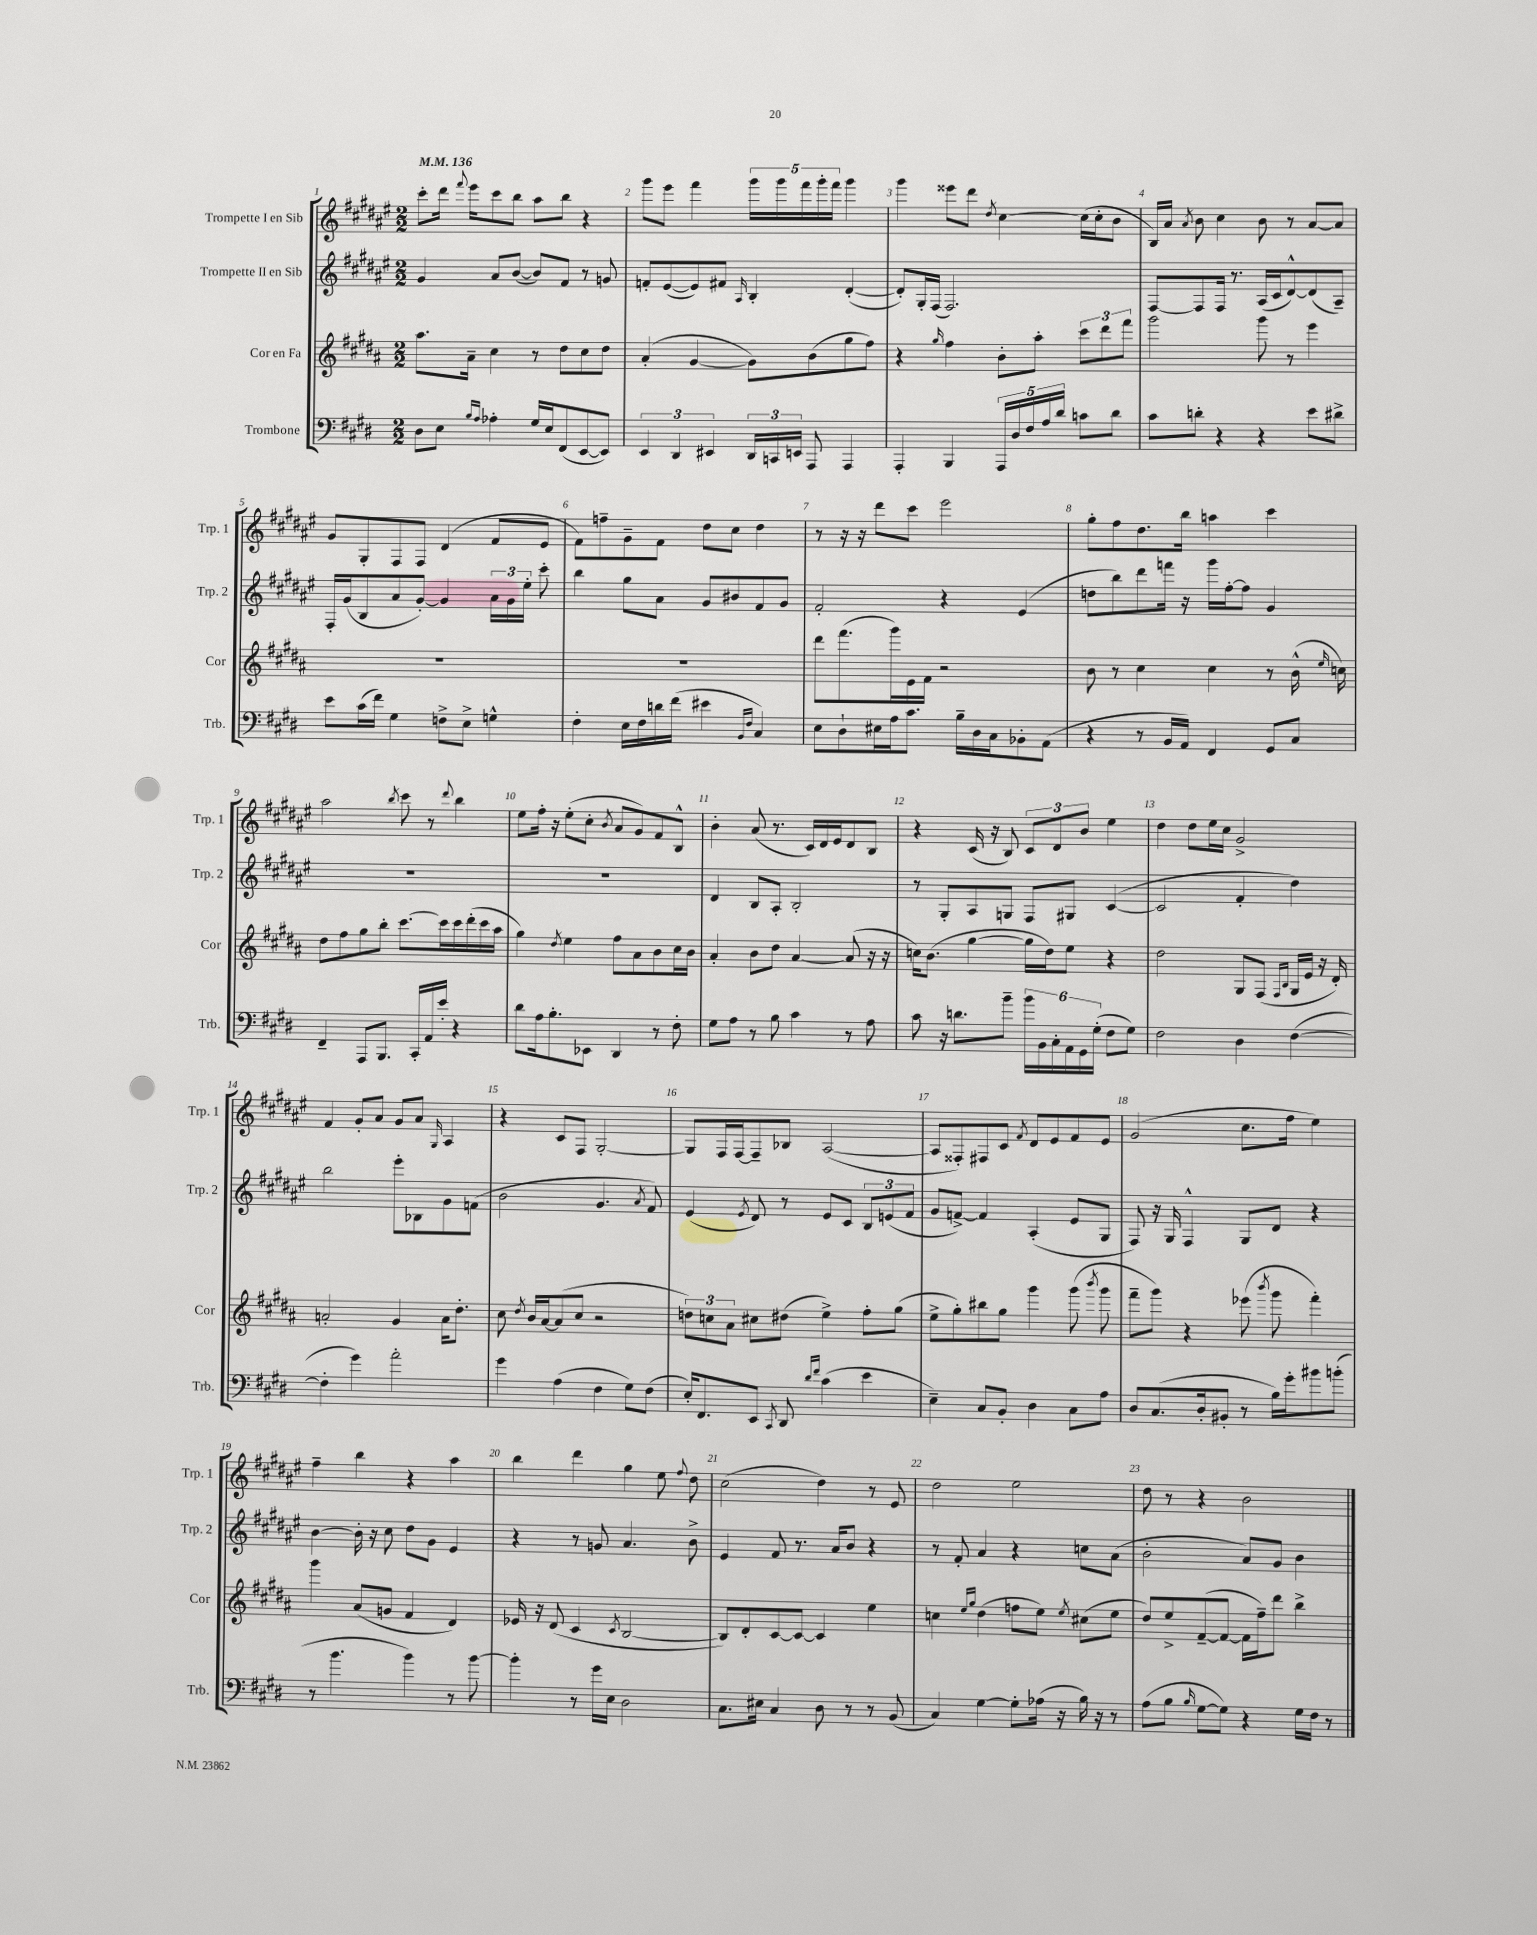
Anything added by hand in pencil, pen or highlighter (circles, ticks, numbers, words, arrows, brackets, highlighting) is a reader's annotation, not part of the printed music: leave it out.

**kern	**kern	**kern	**kern
*staff4	*staff3	*staff2	*staff1
*clefF4	*clefG2	*clefG2	*clefG2
*k[f#c#g#d#]	*k[f#c#g#d#a#]	*k[f#c#g#d#a#e#]	*k[f#c#g#d#a#e#]
*M2/2	*M2/2	*M2/2	*M2/2
*MM136	*MM136	*MM136	*MM136
8D#\L	8.aa#\L	4g#/	8ccc#'\L
8E\J	.	.	16ddd#\Jk
.	.	.	8qqfff#/
.	16a#~\Jk	.	16eee#\LK
16qqB/LL	.	.	.
16qqA/JJ	.	.	.
4A-'\	4cc#\	8a#/L	8ccc#\
.	.	([8b/J	8bb\J
16G#/LL	8r	8b/]L)	8aa#\L
16E/J	.	.	.
(8FF#/	8dd#\L	8f#/J	8bb\J
[8EE/	8cc#\	8r	4r
8EE/]J)	8dd#\J	8g/	.
=	=	=	=
6EE/	(4a#'/	8f'/L	8ggg#\L
.	.	([8e#/	8eee#\J
6DD#/	.	.	.
.	[4g#/	8e#/])	4fff#\
6EE#/	.	.	.
.	.	8f#/J	.
.	.	16qqA#/	.
24DD#/LL	8g#\]L)	4B'/	20ggg#\LL
24CC/	.	.	.
.	.	.	20ggg#\
24EE/JJ	.	.	.
.	.	.	20fff#\
8AAA/	(8b\	.	.
.	.	.	20ggg#'\
.	.	.	20fff#\JJ
4AAA/	8gg#\	([4d#'/	4ggg#\
.	8ff#\J)	.	.
=	=	=	=
4AAA'/	4r	8d#'/]L)	4ggg#\
.	.	16G#'/L	.
.	.	(16F#/JJ	.
.	16qqgg#/	.	.
4BBB/	4ff#\	2.F#/)	8eee##\L
.	.	.	8ddd#\J
.	.	.	8qdd#/
20AAA/LL	8b'\L	.	[4cc#\
20D#/	.	.	.
20F#/	.	.	.
.	8aa#'\J	.	.
20A/	.	.	.
20d#/JJ	.	.	.
8c\L	12ccc#\L	.	(16cc#\]LL
.	.	.	16cc#'\J
.	12ddd#\	.	.
8d#\J	.	.	8b\J
.	12fff#\J	.	.
=	=	=	=
8c#\L	2ggg#\	[8F#/L	16B/LL)
.	.	.	16a#/JJ
.	.	.	8qa#/
8d'\J	.	8F#/]	8b\
4r	.	16F#/Jk	4cc#\
.	.	8.r	.
4r	8ggg#\	(16A#/LL	8b\
.	.	16c#/J	.
.	8r	[8d#^^/)	8r
8e\L	4eee\	(8d#/]	[8a#/L
8d#^\J	.	8A#~/J)	8a#/]J
=	=	=	=
8e\L	1r	16F#'/LL	8g#/L
.	.	(16g#/J	.
(16c#\L	.	8B/	8G#'/
16f#\JJ)	.	.	.
4G#\	.	8a#/	8F#/
.	.	[8g#'/J)	8F#/J
8F^\L	.	4g#/]	(4d#/
8E^\J	.	.	.
4G^^\	.	24a#\LL	8f#/L
.	.	24g#\	.
.	.	24ee#'\JJ	.
.	.	8ccc#'\	8e#/J
=	=	=	=
4F#'\	1r	4bb\	8f#\L)
.	.	.	8ff~\
16E\LL	.	8gg#\L	8g#~\
16F#\	.	.	.
16d\	.	8a#\J	8f#\J
(16f#\JJ	.	.	.
4e#\	.	8g#/L	8dd#\L
.	.	8b#/	8cc#\J
16qqBB/LL	.	.	.
16qqF#/JJ	.	.	.
4C#/)	.	8f#/	4dd#\
.	.	8g#/J	.
=	=	=	=
8E\L	8ddd#\L	2f#'/	8r
8D#`\	(8.fff#\	.	16r
.	.	.	16r
16E#\L	.	.	8ddd#\L
16A\J	16ggg#\L)	.	.
8.c#\J	16e\	.	8ccc#\J
.	16f#\JJ	.	.
.	2r	4r	2eee#\
16B~\LL	.	.	.
16D#\	.	.	.
16C#\J	.	.	.
8BB-'\	.	(4e#/	.
(8AA\J	.	.	.
=	=	=	=
4r	8b\	8dd\L	8gg#'\L
.	8r	8bb\)	8ff#\
8r	4cc#\	8ddd#\	8.dd#\
16BB/LL	.	16fff\Jk	.
16AA/JJ)	.	16r	16bb\Jk
4FF#/	4cc#\	16ggg#\LL	4aa\
.	.	[16ff#'\J	.
.	.	8ff#\]J	.
8GG#/L	8r	4g#/	4ccc#\
8C#/J	(16b^^\	.	.
.	16qqee/	.	.
.	16cc\)	.	.
=	=	=	=
4FF#~/	8dd#\L	1r	2aa#\
.	8ff#\	.	.
8AAA/L	8gg#\	.	.
8.BBB/J	8bb'\J	.	.
.	.	.	8qbb/
.	[8.ccc#\L	.	8ccc#\
16CC#'/LL	.	.	.
16AA/	.	.	8r
16e'/JJ	16ccc#\]L	.	.
.	.	.	8qqddd#/
4r	16ccc#\	.	4bb\
.	(16ddd#'\	.	.
.	16ccc#\	.	.
.	16aa#\JJ	.	.
=	=	=	=
8d#\L	4gg#\)	1r	8ee#\L
16A\k	.	.	16ff#'\Jk
8.B'\	.	.	16r
.	8qdd#/	.	.
.	4ee\	.	(8ee#'\L
8EE-\J	.	.	8cc#'\J
.	.	.	8qb/
4DD#/	8ff#\L	.	8a#/L
.	8a#\	.	8g#/)
8r	8b\	.	8f#/
8F#'\	16cc#\L	.	8B^^/J
.	16b\JJ	.	.
=	=	=	=
8G#\L	4a#'/	4d#/	4b'\
8A\J	.	.	.
8r	8b\L	8B/L	(8a#/
8B\	8dd#\J	8A#'/J	8.r
4c#\	[4a#/	2B'/	.
.	.	.	16c#/LL)
.	.	.	16d#/
.	.	.	16e#/J
8r	(8a#/]	.	8d#/
8A\	16r	.	8B/J
.	16r	.	.
=	=	=	=
8c#\	16cc\LK)	8r	4r
.	(8.b\J	.	.
16r	.	8G#'/L	.
8.d\L	.	.	.
.	[4gg#\	8A#/	(16c#/
.	.	.	16r
8b~\J	.	8G/J	8B/)
24b\LL	16gg#\]LL	8F#/L	12c#/L
24BB\	.	.	.
.	16dd#\J)	.	.
24C#'\	.	.	12d#/
24AA\	8ee\J	8G#/J	.
24GG#\	.	.	12b/J
(24G#'\JJ	.	.	.
8F#\L	4r	([4c#/	4ee#\
8G#\J)	.	.	.
=	=	=	=
2F#\	2dd#\	2c#/]	4dd#\
.	.	.	8dd#\L
.	.	.	16ee#\L
.	.	.	16cc#\JJ
4D#\	8G#/L	4f#'/	2g#^/
.	(8F#/J	.	.
.	16qqF#/LL	.	.
.	16qqB/JJ	.	.
([4F#\	16G#/LL	4dd#\)	.
.	16e/JJ	.	.
.	16r	.	.
.	16d#'/)	.	.
=	=	=	=
4F#'\]	2a'/	2bb\	4f#/
4g#\)	.	.	8g#'/L
.	.	.	8a#/J
2a'\	4g#/	8eee#'\L	8g#/L
.	.	8B-\	8a#/J
.	.	.	16qqG#/
.	16a\LK	8g#\	4A#/
.	8.dd#'\J	.	.
.	.	(8f\J	.
=	=	=	=
4g#\	8cc#\	2b\	4r
.	8qdd#/	.	.
.	16b/LL	.	.
.	[16a#/J	.	.
(4A\	(8a#/]	.	8c#/L
.	8cc#/J	.	8F#/J
4F#\	2r	4.g#/	[2G#'/
8G#\L)	.	.	.
.	.	8qa#/	.
(8F#\J	.	8f#/)	.
=	=	=	=
16E'/LK)	12dd\L)	(4e#/	8G#/]L
8.FF#/	.	.	.
.	12cc\	.	.
.	.	.	16F#/L
.	12a#\J	.	.
.	.	.	[16F#/J
.	.	8qe#/	.
8EE/J	8cc#\L	8d#/)	8F#~/]
8qCC#/	.	.	.
8DD#/	(8dd#\J	8r	8B-/J
16qqd#/LL	.	.	.
16qqf#/JJ	.	.	.
(4c#\	4ee^\)	8e#/L	([2A#/
.	.	8c#/J	.
4e\	8ff#'\L	12B/L	.
.	.	(12e/	.
.	(8gg#\J	.	.
.	.	12f#/J	.
=	=	=	=
4E~\)	8ee^\L	8g#/L	8A#/]L
.	8gg#'\)	[8f^/J)	8F##'/)
8C#/L	8bb#\	4f/]	8F#/
8BB'/J	8gg#\J	.	8c#/J
.	.	.	8qf#/
4D#\	4ggg#\	(4A#'/	8d#/L
.	.	.	8e#/
8C#\L	(8ggg#\	8e#/L	8f#/
.	8qbbb/	.	.
8A\J	8ggg#\	8G#/J	8e#/J
=	=	=	=
8D#/L	8fff#~\L	8F#/)	(2g#/
(8.C#/	8ggg#\J)	16r	.
.	.	16G#/	.
.	4r	4F#^^/	.
16D#'/k	.	.	.
8BB#'/J	.	.	.
8r	(8eee-\	8G#/L	8.cc#\L
.	8qbbb/	.	.
16B\LL)	8ggg#\	8d#/J	.
16g#'\J	.	.	16ff#\Jk
8b#\	4fff#'\)	4r	4ee#\)
(8b'\J	.	.	.
=	=	=	=
8r	4ggg#\	[4b\	4ff#~\
4.b\	.	.	.
.	(8a#/L	16b'\]	4bb\
.	.	16r	.
.	8g/J	8cc#\	.
4b\)	4f#/	8dd#\L	4r
.	.	8g#\J	.
8r	4d#/)	4e#/	4aa#\
[8b\	.	.	.
=	=	=	=
4b'\]	16e-/	4r	4bb\
.	16r	.	.
.	(8d#/	.	.
8r	4c#/	8r	4ddd#\
16g#\LL	.	8g/	.
16E\JJ	.	.	.
.	8qc#/	.	.
2D#\	[2B/	4.a#/	4gg#\
.	.	.	8ee#\
.	.	.	8qqff#/
.	.	8b^\	8dd#\
=	=	=	=
8.C#\L	8B/]L)	4e#/	(2cc#\
.	8d#'/	.	.
16E#\Jk	.	.	.
4C#/	[8c#/	8f#/	.
.	8c#/_J	8.r	.
8D#\	4c#/]	.	4dd#\)
.	.	16a#/LK	.
8r	.	8b/J	.
8r	4ee\	4r	8r
(8BB/	.	.	8e#/
=	=	=	=
4C#/)	4cc\	8r	2dd#\
.	.	8f#'/	.
.	16qqee/LL	.	.
.	16qqgg#/JJ	.	.
[4G#\	(4dd#\	4a#/	.
8G#'\]L	8ff\L	4r	2ee#\
(16A-\Jk	8ee\J)	.	.
16r	.	.	.
.	8qee/	.	.
16B\)	(8cc#\L	8cc\L	.
16r	.	.	.
8r	8ee\J	(8a#\J	.
=	=	=	=
(8A\L	8dd#/L)	2b'\	8dd#\
8B\J	8ee^/	.	8r
16qqB/	.	.	.
[8G#\L	([8f#~/	.	4r
8G#\]J)	8f#/_J	.	.
4r	16f#\]LL	8a#/L)	2b\
.	16ff#~\J)	.	.
.	8ddd#\J	8g#/J	.
16G#\LL	4bb^\	4b\	.
16F#\JJ	.	.	.
8r	.	.	.
==	==	==	==
*-	*-	*-	*-
